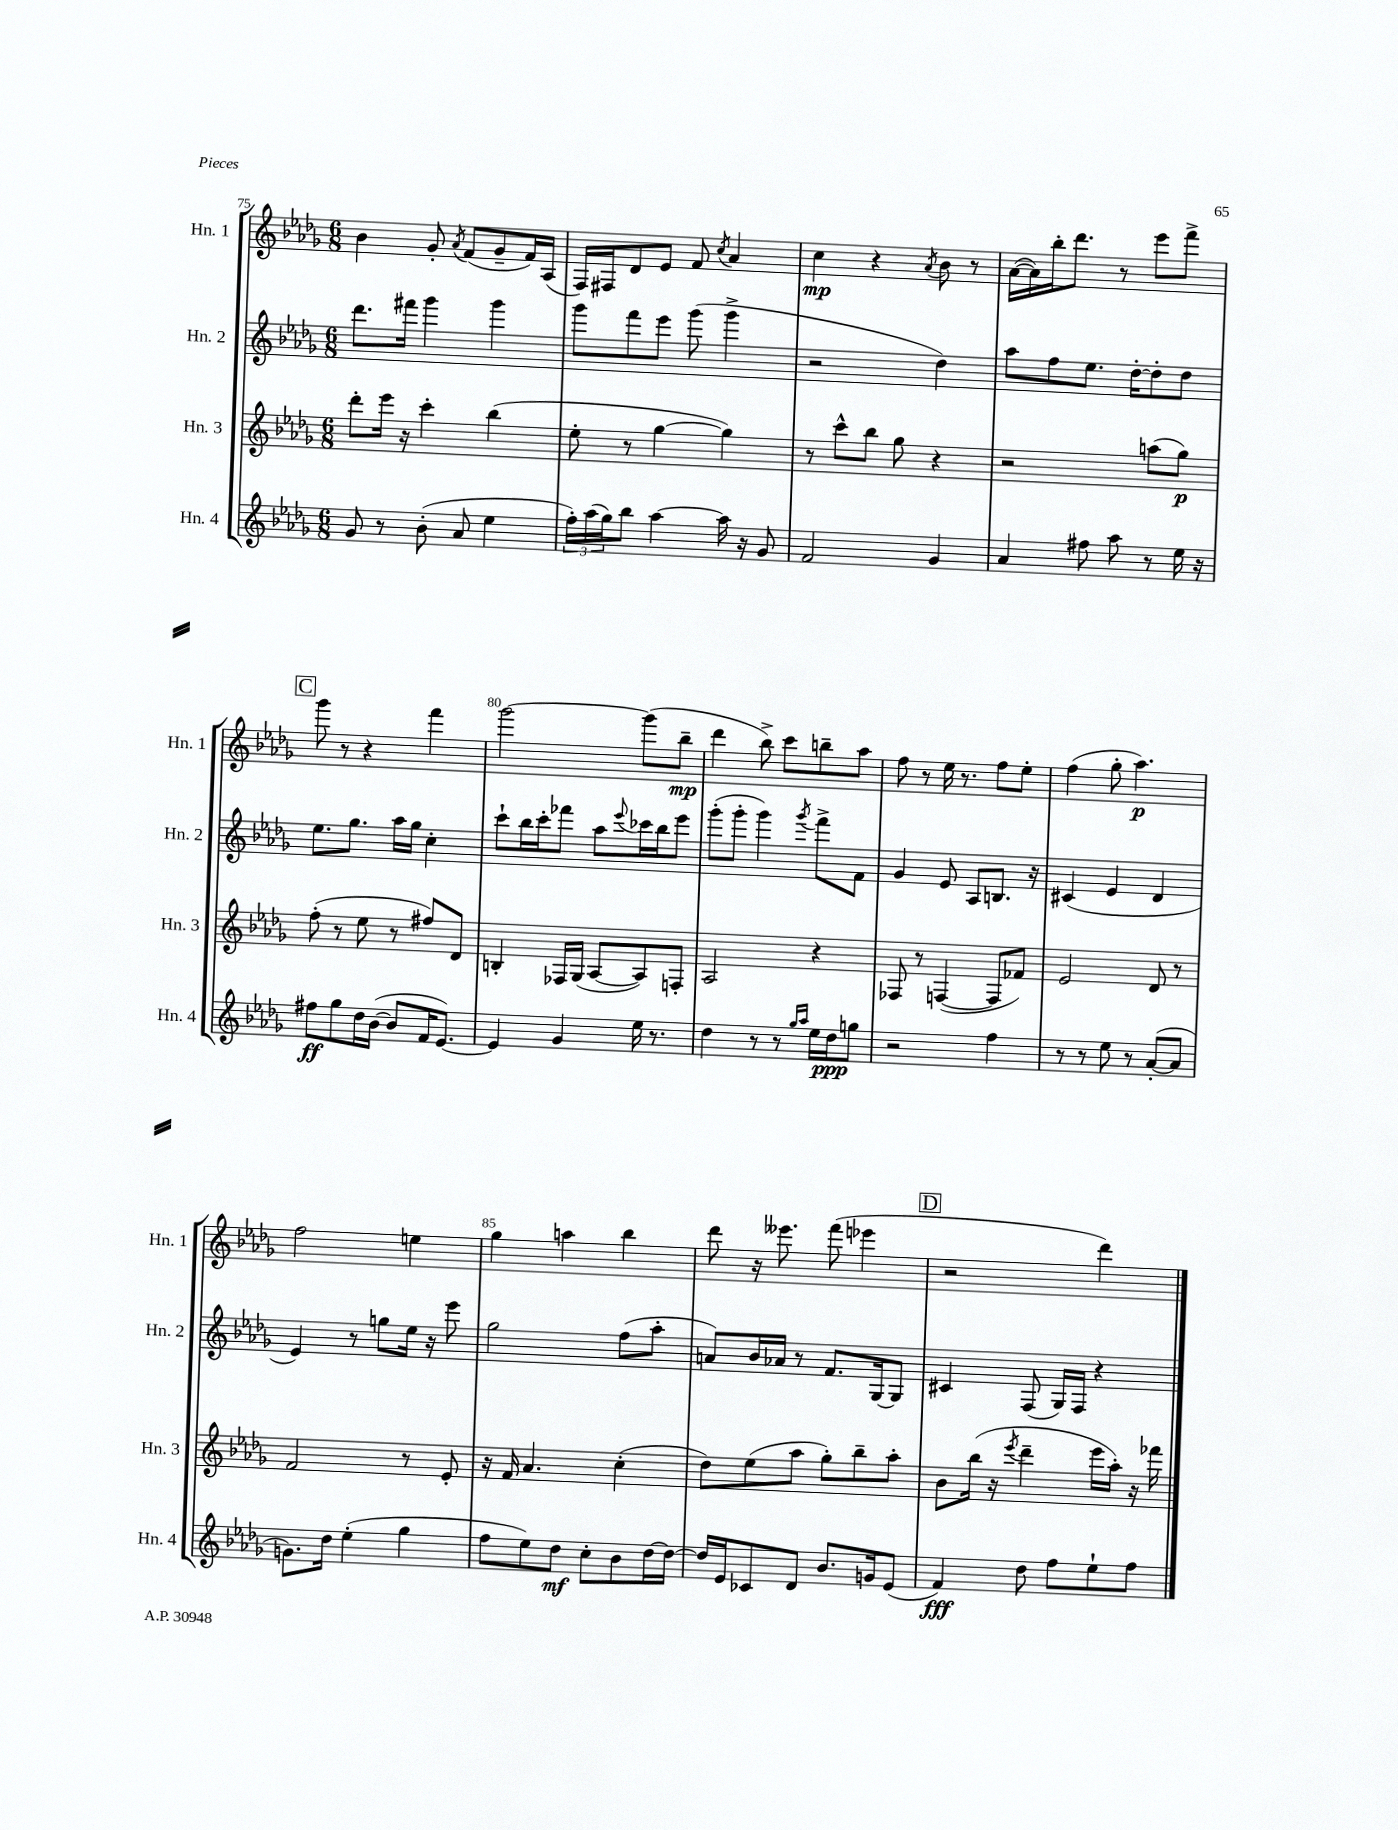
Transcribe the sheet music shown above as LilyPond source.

<<
\new StaffGroup <<
\new Staff = "s0" \with { instrumentName = "Hn. 1" shortInstrumentName = "Hn. 1" } {
    \clef treble \key des \major \numericTimeSignature \time 6/8
    bes'4 ges'8-. \acciaccatura { aes'8 } f'8( ges'8-- f'16) aes16( |
    f16) fis16 des'8 ees'8 f'8 \acciaccatura { c''8 } aes'4 |
    c''4\mp r4 \acciaccatura { aes'8 } bes'8 r8 |
    aes'16~( aes'16) bes''16-. des'''8. r8 ees'''8 f'''8-> |
    \mark \markup { \box "C" } ges'''8 r8 r4 f'''4 |
    ges'''2~ ges'''8( bes''8--\mp |
    des'''4 bes''8->) c'''8 b''8-- aes''8 |
    f''8 r8 ees''16 r8. f''8 ees''8-. |
    f''4( ges''8-. aes''4.\p) |
    f''2 e''4 |
    ges''4 a''4 bes''4 |
    des'''8 r16 eeses'''8. f'''8( ees'''4 |
    \mark \markup { \box "D" } r2 des'''4) \bar "|." |
}
\new Staff = "s1" \with { instrumentName = "Hn. 2" shortInstrumentName = "Hn. 2" } {
    \clef treble \key des \major \numericTimeSignature \time 6/8
    des'''8. fis'''16 ges'''4 ges'''4 |
    ges'''8 f'''8 ees'''8 ges'''8( ges'''4-> |
    r2 des''4) |
    aes''8 f''8 ees''8. des''16~-. des''8-. des''8 |
    \mark \markup { \box "C" } ees''8. ges''8. aes''16 ges''16 c''4-. |
    c'''8-! bes''16 c'''16-. fes'''8 aes''8 \appoggiatura { ees'''8 } ces'''16 bes''16 ees'''8 |
    ges'''8-.( ges'''8-. ges'''4) \acciaccatura { ges'''8 } f'''8-> f'8 |
    ges'4 ees'8 aes8 b8. r16 |
    cis'4( ees'4 des'4 |
    ees'4) r8 g''8 ees''16 r16 ees'''8 |
    ges''2 f''8( aes''8-. |
    a'8) bes'16 aes'16 r8 f'8. ges16~ ges8 |
    \mark \markup { \box "D" } cis'4 f8( ges16) f16 r4 \bar "|." |
}
\new Staff = "s2" \with { instrumentName = "Hn. 3" shortInstrumentName = "Hn. 3" } {
    \clef treble \key des \major \numericTimeSignature \time 6/8
    des'''8-. ees'''16 r16 c'''4-. bes''4( |
    ees''8-. r8 ges''4~ ges''4) |
    r8 c'''8-^ bes''8 ges''8 r4 |
    r2 a''8( ges''8\p) |
    \mark \markup { \box "C" } f''8-.( r8 ees''8 r8 fis''8) des'8 |
    b4-. fes16 ges16( aes8~ aes8) f8-. |
    aes2 r4 |
    fes8 r8 f4~( f8 fes'8) |
    ees'2 des'8 r8 |
    f'2 r8 ees'8-. |
    r16 f'16 aes'4. c''4-.( |
    des''8) ees''8( aes''8 ges''8-.) bes''8-- aes''8-. |
    \mark \markup { \box "D" } bes'8 bes''16( r16 \acciaccatura { ees'''8 } des'''4-- ees'''16 aes''16-.) r16 fes'''16 \bar "|." |
}
\new Staff = "s3" \with { instrumentName = "Hn. 4" shortInstrumentName = "Hn. 4" } {
    \clef treble \key des \major \numericTimeSignature \time 6/8
    ges'8 r8 bes'8-.( aes'8 ees''4 |
    \tuplet 3/2 { f''16-.) aes''16( ges''16) } bes''8 aes''4~ aes''16 r16 ges'8 |
    f'2 ges'4 |
    aes'4 fis''8 aes''8 r8 ees''16 r16 |
    \mark \markup { \box "C" } fis''8\ff ges''8 des''16 bes'16~( bes'8 f'16 ees'8.~) |
    ees'4 ges'4 ees''16 r8. |
    des''4 r8 r8 \grace { ges''16 aes''16 } ees''16 des''16\ppp g''8 |
    r2 f''4 |
    r8 r8 ees''8 r8 aes'8~-.( aes'8 |
    g'8.) des''16 ees''4-.( ges''4 |
    f''8 ees''8) des''8\mf c''8-. bes'8 des''16~ des''16~ |
    des''16 ees'16 ces'8 des'8 bes'8. g'16 ees'8( |
    \mark \markup { \box "D" } f'4\fff) des''8 f''8 ees''8-! f''8 \bar "|." |
}
>>
>>
\layout { \context { \Score currentBarNumber = #75 \override BarNumber.break-visibility = ##(#f #t #t) barNumberVisibility = #(every-nth-bar-number-visible 5) } }
